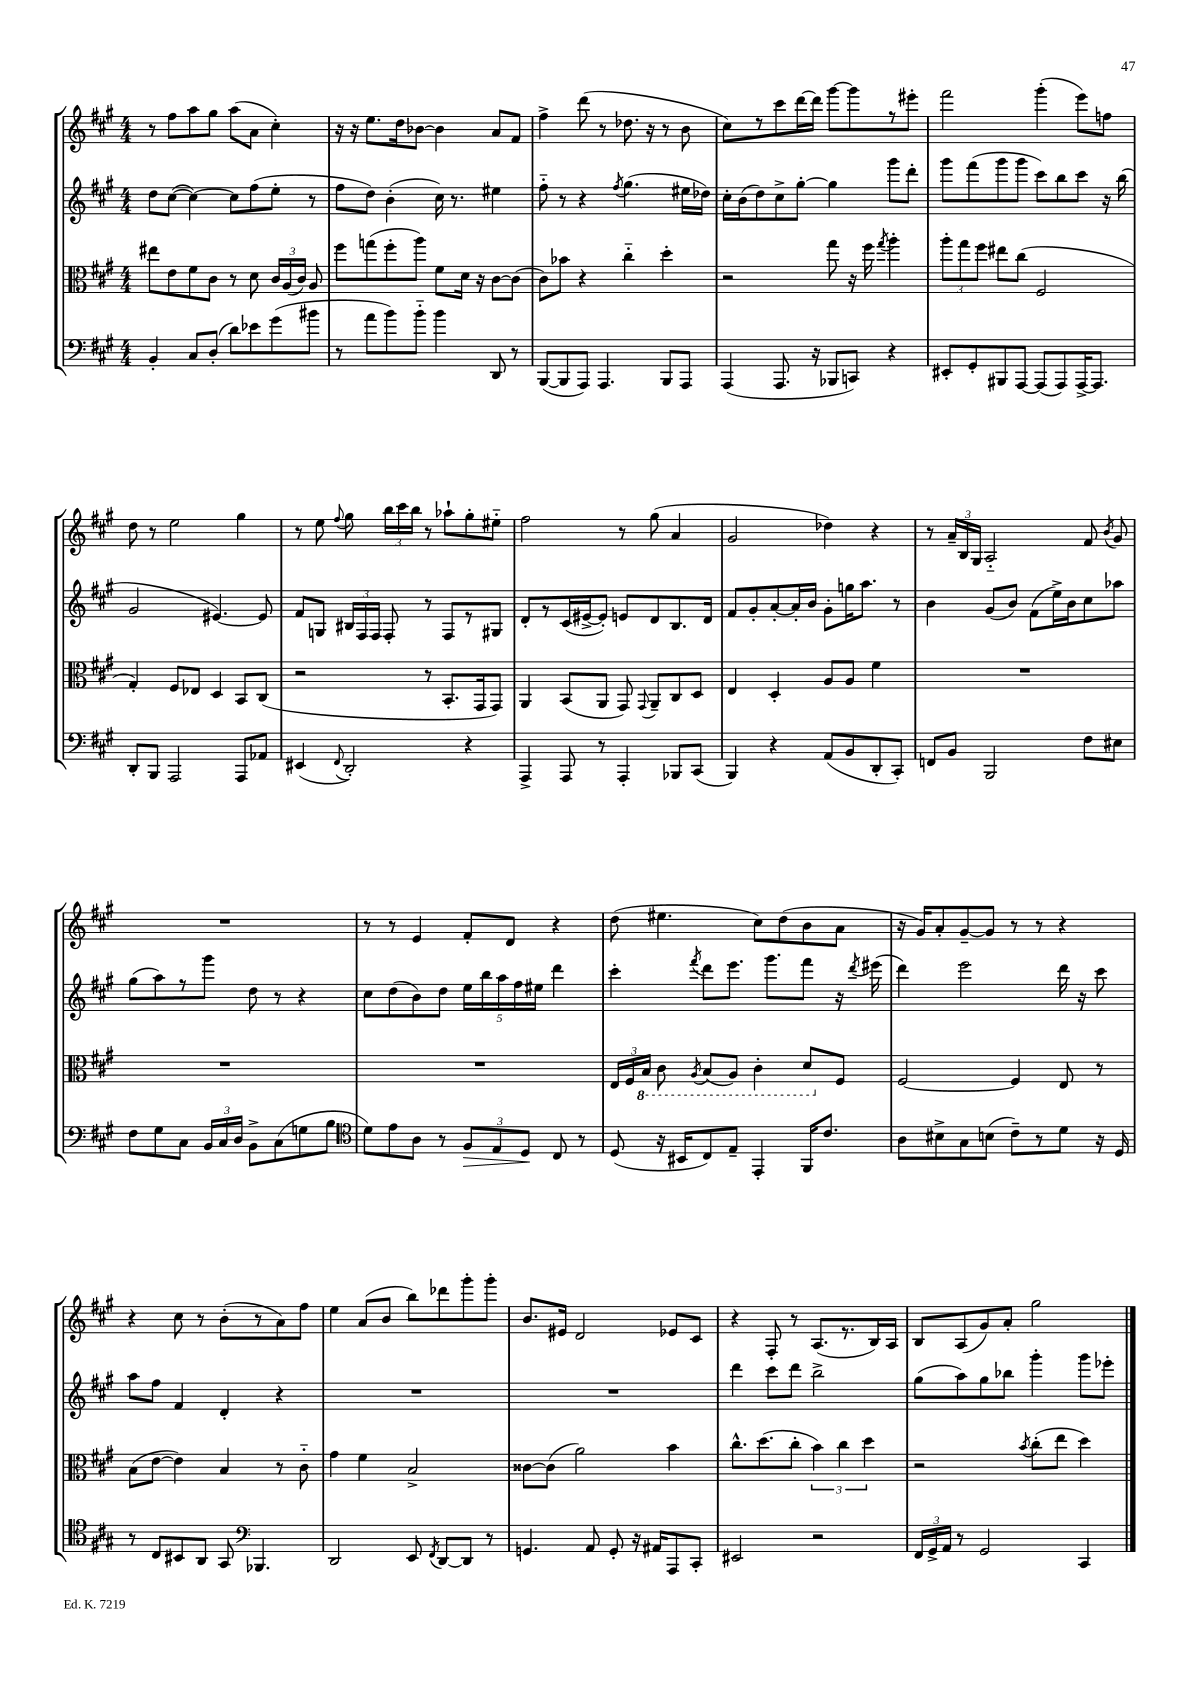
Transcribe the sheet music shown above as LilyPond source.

<<
\new StaffGroup <<
\new Staff = "s0" {
    \clef treble \key a \major \numericTimeSignature \time 4/4
    \autoBeamOff r8 fis''8[ a''8 gis''8] a''8[( a'8] cis''4-.) |
    r16 r16 e''8.[ d''16 bes'8]~ bes'4 a'8[ fis'8] |
    fis''4-> d'''8( r8 des''8. r16 r8 b'8 |
    cis''8[) r8 cis'''8 d'''16~ d'''16] gis'''8[~ gis'''8 r8 eis'''8]-. |
    fis'''2 gis'''4-.( e'''8[) f''8] |
    d''8 r8 e''2 gis''4 |
    r8 e''8 \appoggiatura { fis''8 } gis''8 \tuplet 3/2 { b''16[ cis'''16 b''16] } r8 aes''8[-! gis''8-. eis''8]-_ |
    fis''2 r8 gis''8( a'4 |
    gis'2 des''4) r4 |
    r8 \tuplet 3/2 { a'16[-- b16 gis16] } a2-_ fis'8 \acciaccatura { b'8 } gis'8 |
    R1 |
    r8 r8 e'4 fis'8[-. d'8] r4 |
    d''8( eis''4. cis''8[) d''8( b'8 a'8] |
    r16 gis'16[) a'8-. gis'8~-- gis'8] r8 r8 r4 |
    r4 cis''8 r8 b'8[-.( r8 a'8) fis''8] |
    e''4 a'8[( b'8] b''8[) des'''8 gis'''8-. gis'''8]-. |
    b'8.[ eis'16] d'2 ees'8[ cis'8] |
    r4 fis8-. r8 a8.[( r8. b16) a16] |
    b8[ a8( gis'8) a'8]-. gis''2 \bar "|." |
}
\new Staff = "s1" {
    \clef treble \key a \major \numericTimeSignature \time 4/4
    \autoBeamOff d''8[ cis''8]~( cis''4~) cis''8[ fis''8( e''8]-. r8 |
    fis''8[ d''8]) b'4-.( cis''16) r8. eis''4 |
    fis''8-_ r8 r4 \acciaccatura { fis''8 } gis''4.( eis''16[ des''16]) |
    cis''16[-. b'16( d''8) cis''8-> gis''8]~-. gis''4 gis'''8[ d'''8]-. |
    gis'''8[ fis'''8( gis'''8 gis'''8] cis'''8[) b''8 cis'''8] r16 b''16( |
    gis'2 eis'4.~) eis'8 |
    fis'8[ g8] \tuplet 3/2 { bis16[ fis16 fis16] } fis8-. r8 fis8[ r8 gis8] |
    d'8[-. r8 cis'16( eis'16~-> eis'8]-.) e'8[ d'8 b8. d'16] |
    fis'8[ gis'8-. a'8~-. a'16-. b'16] gis'8[-. g''16 a''8.] r8 |
    b'4 gis'8[( b'8]) fis'8[( e''16->) b'16 cis''8 aes''8] |
    gis''8[( a''8) r8 gis'''8] d''8 r8 r4 |
    cis''8[ d''8( b'8) d''8] \tuplet 5/4 { e''16[ b''16 a''16 fis''16 eis''16] } d'''4 |
    cis'''4-. \acciaccatura { fis'''8 } d'''8[ e'''8.] gis'''8.[ fis'''8] r16 \acciaccatura { d'''8 } eis'''16( |
    d'''4) e'''2 d'''16 r16 cis'''8 |
    a''8[ fis''8] fis'4 d'4-. r4 |
    R1 |
    R1 |
    d'''4 cis'''8[ d'''8] b''2-> |
    gis''8[( a''8) gis''8 bes''8] gis'''4-. gis'''8[ ees'''8]-. \bar "|." |
}
\new Staff = "s2" {
    \clef alto \key a \major \numericTimeSignature \time 4/4
    \autoBeamOff eis''8[ e'8 fis'8 cis'8] r8 d'8 \tuplet 3/2 { cis'16[ a16( cis'16]) } a8 |
    fis''8[ g''8( fis''8-. a''8]) fis'8[ d'16] r16 cis'8[~ cis'8]( |
    cis'8[) bes'8] r4 cis''4-_ d''4-. |
    r2 gis''8 r16 fis''16 \acciaccatura { gis''8 } a''4-. |
    \tuplet 3/2 { a''8[-. gis''8 fis''8] } eis''8[ cis''8]( fis2 |
    gis4-.) fis8[ ees8] d4 b,8[ cis8]( |
    r2 r8 b,8.[-. gis,16 gis,8]) |
    a,4 b,8[( a,8] gis,8) \appoggiatura { gis,8 } a,8[-- cis8 d8] |
    e4 d4-. a8[ a8] fis'4 |
    R1 |
    R1 |
    R1 |
    \tuplet 3/2 { e16[ fis16 \ottava #-1 b,16] } cis8 \acciaccatura { a,8 } b,8[( a,8]) cis4-. d8[ \ottava #0 fis8] |
    fis2~ fis4 e8 r8 |
    b8[( e'8]~ e'4) b4 r8 cis'8-_ |
    gis'4 fis'4 b2-> |
    cisis'8[~ cisis'8]( a'2) b'4 |
    cis''8.[-^ d''8.( cis''8]-. \tuplet 3/2 { b'4) cis''4 d''4 } |
    r2 \acciaccatura { b'8 } cis''8[-.( e''8] d''4) \bar "|." |
}
\new Staff = "s3" {
    \clef bass \key a \major \numericTimeSignature \time 4/4
    \autoBeamOff b,4-. cis8[ d8]-.( d'8[) ees'8 gis'8( bis'8] |
    r8 a'8[ b'8) b'8]-_ b'4 d,8 r8 |
    b,,8[~( b,,8 a,,8]) a,,4. b,,8[ a,,8] |
    a,,4( a,,8. r16 bes,,8[ c,8]) r4 |
    eis,8[-. gis,8-. bis,,8 a,,8]~ a,,8[( a,,8) a,,16~-> a,,8.] |
    d,8[-. b,,8] a,,2 a,,8[ aes,8] |
    eis,4( \appoggiatura { fis,8 } d,2-.) r4 |
    a,,4-> a,,8 r8 a,,4-. bes,,8[ cis,8]( |
    b,,4) r4 a,8[( b,8 d,8-. cis,8]-.) |
    f,8[ b,8] b,,2 fis8[ eis8] |
    fis8[ gis8 cis8] \tuplet 3/2 { b,16[ cis16 d16] } b,8[-> cis8( g8 b8] |
    \clef tenor d'8[) e'8 a8] r8 \tuplet 3/2 { fis8[\> e8 d8]\! } cis8 r8 |
    d8( r16 bis,16[ cis8) e8]-- e,4-. fis,16[ cis'8.] |
    a8[ bis8-> gis8 b8]( cis'8[--) r8 d'8] r16 d16 |
    r8 cis8[ bis,8 a,8] gis,8 \clef bass bes,,4. |
    d,2 e,8 \acciaccatura { fis,8 } d,8[~ d,8] r8 |
    g,4. a,8 g,8-. r16 ais,16[ a,,8 cis,8]-. |
    eis,2 r2 |
    \tuplet 3/2 { fis,16[ gis,16-> a,16] } r8 gis,2 cis,4 \bar "|." |
}
>>
>>
\layout { \context { \Score \remove "Bar_number_engraver" } }
